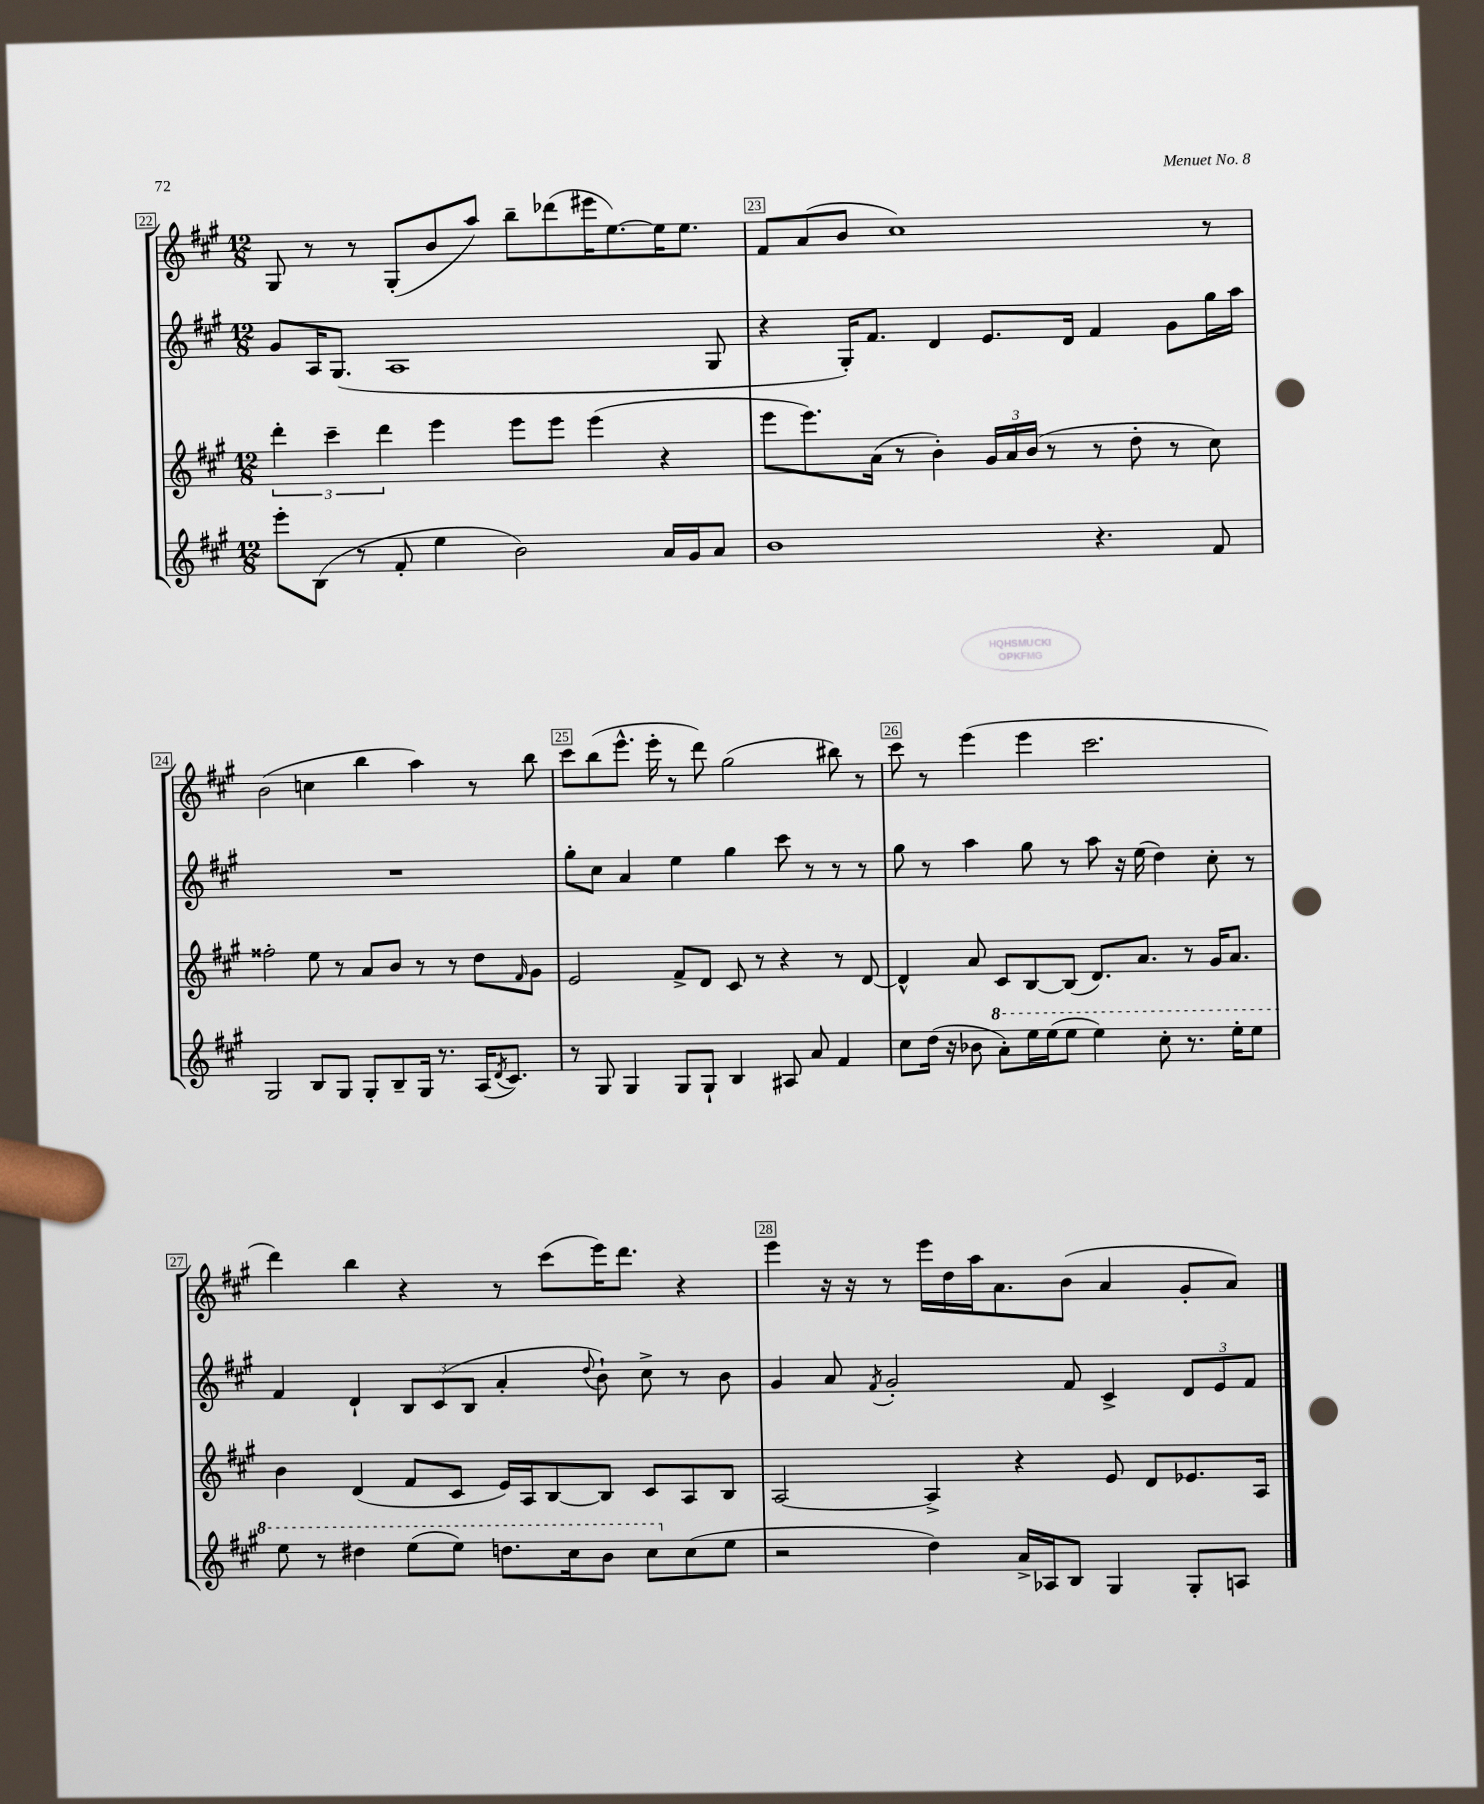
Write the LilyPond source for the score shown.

<<
\new StaffGroup <<
\new Staff = "s0" {
    \clef treble \key a \major \numericTimeSignature \time 12/8
    gis8 r8 r8 gis8-.( b'8 a''8) b''8-- des'''8( eis'''16 e''8.~) e''16 e''8. |
    fis'8 a'8( b'8 cis''1) r8 |
    b'2( c''4 b''4 a''4) r8 b''8 |
    cis'''8 b''8( e'''8.-^ e'''16-. r8 d'''8) gis''2( bis''8) r8 |
    cis'''8 r8 e'''4( e'''4 cis'''2. |
    d'''4) b''4 r4 r8 cis'''8( e'''16) d'''8. r4 |
    e'''4 r16 r16 r8 e'''16 d''16 a''16 a'8. b'8( a'4 gis'8-. a'8) \bar "|." |
}
\new Staff = "s1" {
    \clef treble \key a \major \numericTimeSignature \time 12/8
    gis'8 a16 gis8.( a1 gis8 |
    r4 gis16-.) fis'8. d'4 e'8. d'16 fis'4 gis'8 gis''16 a''16 |
    R1. |
    gis''8-. cis''8 a'4 e''4 gis''4 cis'''8 r8 r8 r8 |
    gis''8 r8 a''4 gis''8 r8 a''8 r16 e''16( d''4) cis''8-. r8 |
    fis'4 d'4-! \tuplet 3/2 { b8 cis'8( b8 } a'4-. \appoggiatura { d''8 } b'8-!) cis''8-> r8 b'8 |
    gis'4 a'8 \acciaccatura { fis'8 } gis'2-. fis'8 cis'4-> \tuplet 3/2 { d'8 e'8 fis'8 } \bar "|." |
}
\new Staff = "s2" {
    \clef treble \key a \major \numericTimeSignature \time 12/8
    \tuplet 3/2 { d'''4-. cis'''4-- d'''4 } e'''4 e'''8 e'''8 e'''4( r4 |
    e'''8 e'''8.) a'16( r8 b'4-.) \tuplet 3/2 { gis'16 a'16 b'16( } r8 r8 d''8-. r8 cis''8) |
    fisis''2-. e''8 r8 a'8 b'8 r8 r8 d''8 \grace { fis'16 } gis'8 |
    e'2 fis'8-> d'8 cis'8 r8 r4 r8 d'8~ |
    d'4-^ a'8 cis'8 b8~ b8( d'8.) a'8. r8 gis'16 a'8. |
    b'4 d'4( fis'8 cis'8 e'16) a16 b8~ b8 cis'8 a8 b8 |
    a2~ a4-> r4 e'8 d'8 ees'8. a16 \bar "|." |
}
\new Staff = "s3" {
    \clef treble \key a \major \numericTimeSignature \time 12/8
    e'''8-. b8( r8 fis'8-. e''4 b'2) a'16 gis'16 a'8 |
    b'1 r4. fis'8 |
    gis2 b8 gis8 gis8-. b8-- gis16 r8. a16( \acciaccatura { d'8 } cis'8.) |
    r8 gis8 gis4 gis8 gis8-! b4 ais8 a'8 fis'4 |
    cis''8 d''16( r16 bes'8 \ottava #1 a''8-.) e'''16 e'''16( e'''8 e'''4) cis'''8-. r8. e'''16-. e'''8 |
    e'''8 r8 dis'''4 e'''8( e'''8) d'''8. cis'''16 b''8 cis'''8 \ottava #0 cis''8( e''8 |
    r2 d''4) a'16-> aes16 b8 gis4 gis8-. a8 \bar "|." |
}
>>
>>
\layout { \context { \Score currentBarNumber = #22 \override BarNumber.break-visibility = ##(#f #t #t) barNumberVisibility = #all-bar-numbers-visible \override BarNumber.stencil = #(make-stencil-boxer 0.1 0.3 ly:text-interface::print) } }
